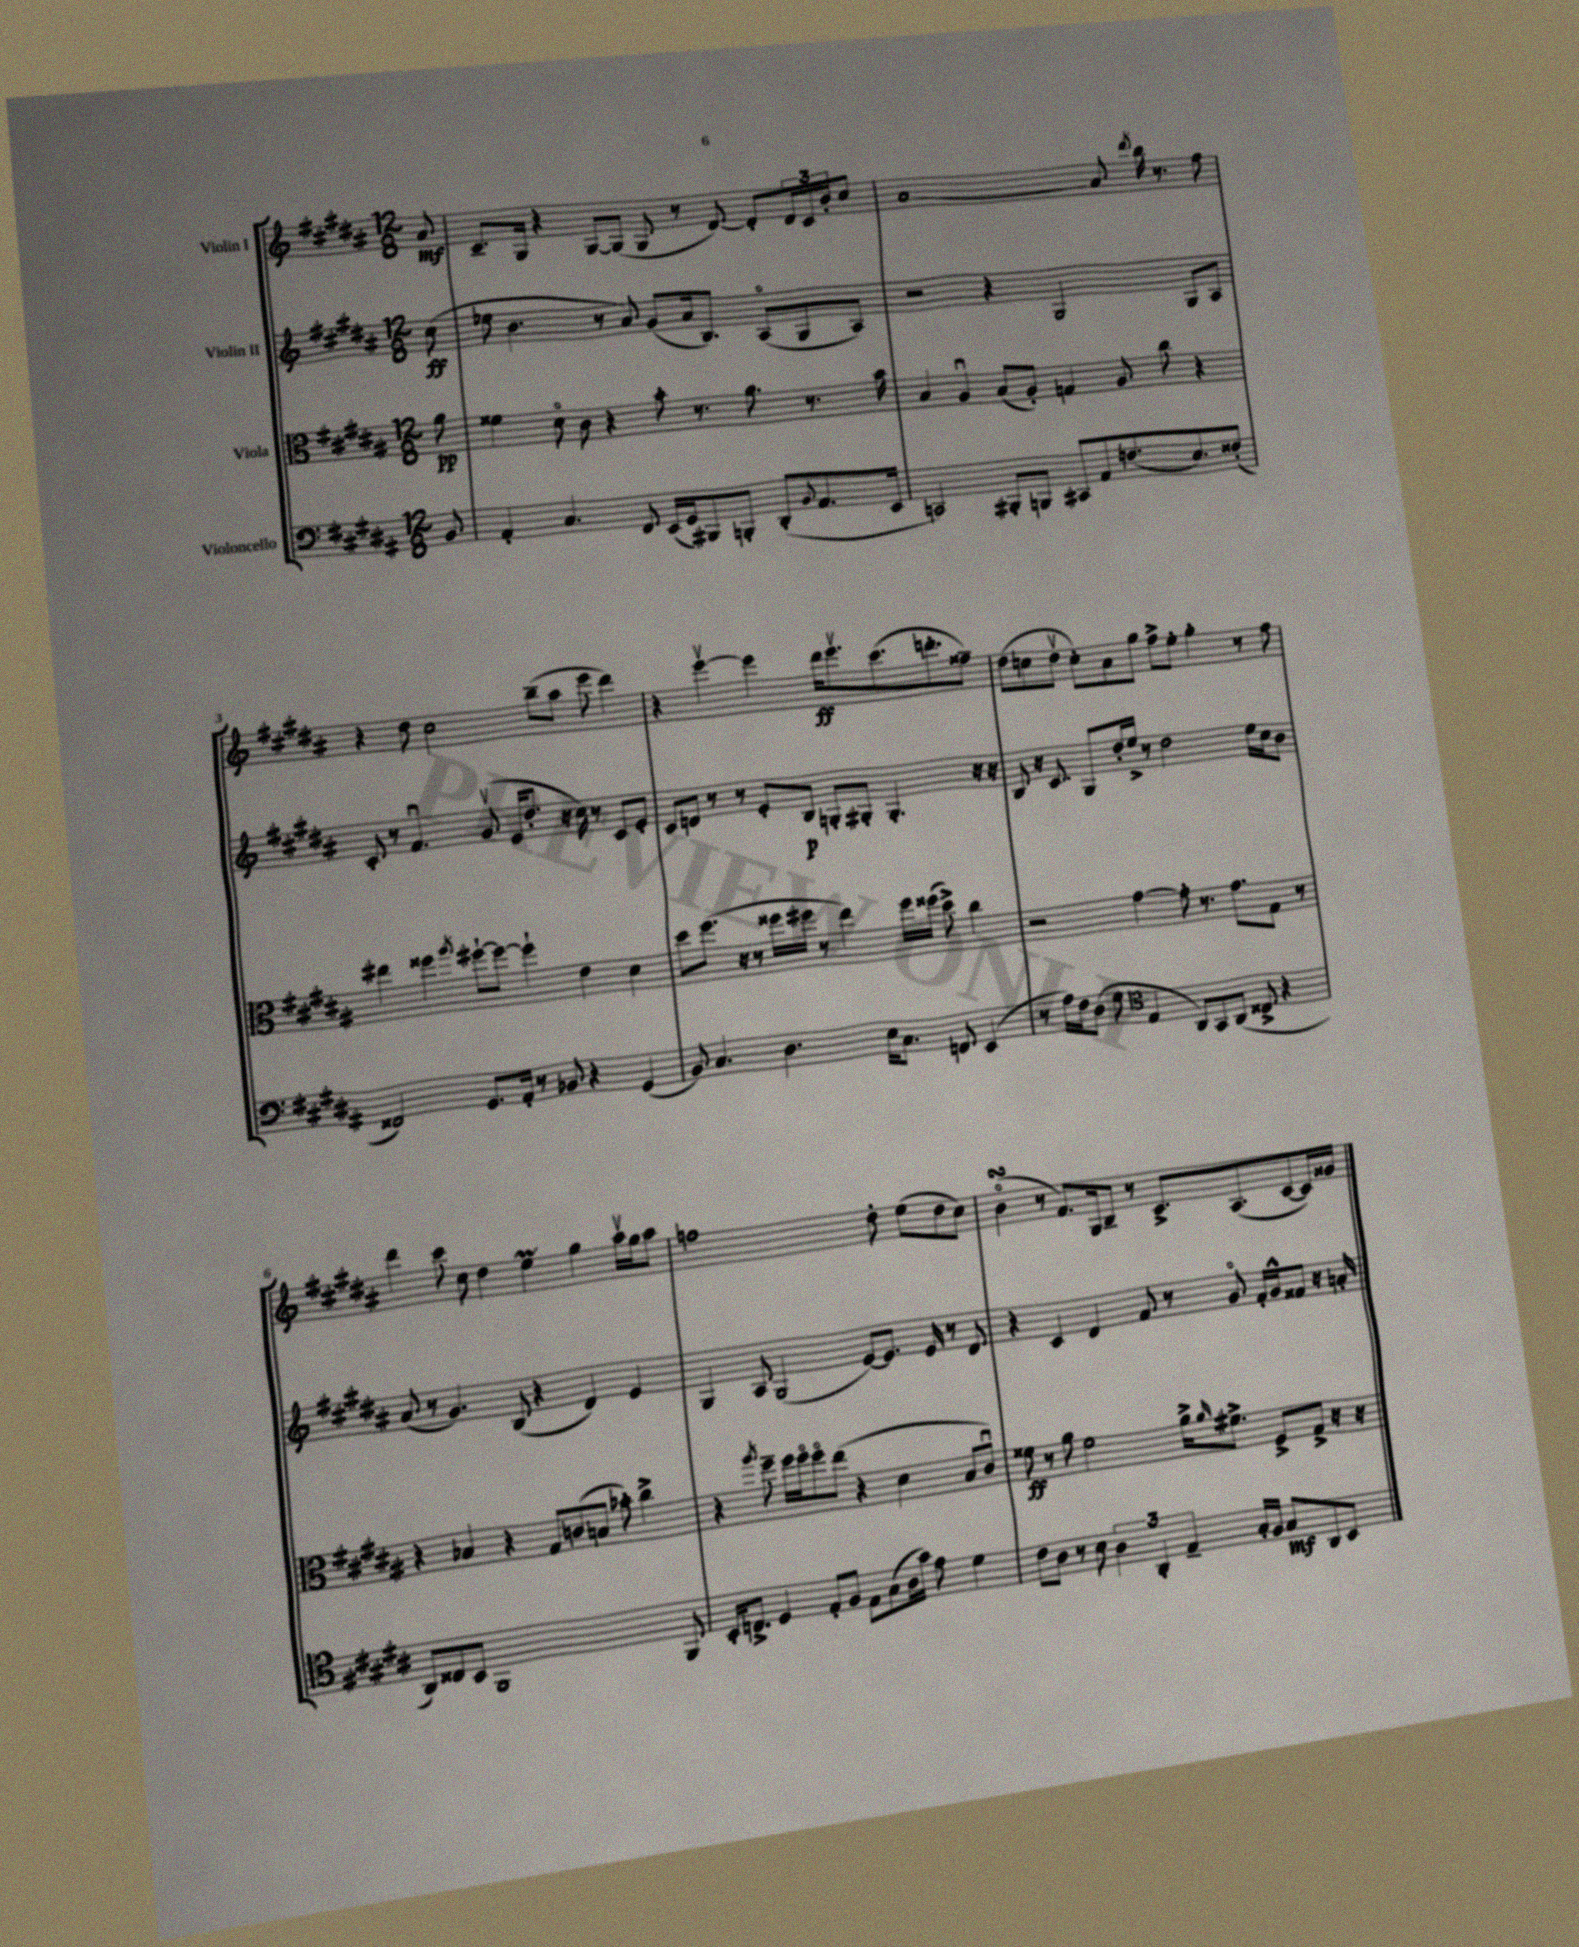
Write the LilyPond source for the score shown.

<<
\new StaffGroup <<
\new Staff = "s0" \with { instrumentName = "Violin I" } {
    \clef treble \key b \major \numericTimeSignature \time 12/8 \partial 8
    ais'8\mf |
    cis'8.-- gis16 r4 gis8~ gis8( gis8 r8 dis'8~) dis'8-. \tuplet 3/2 { dis'16 cis'16 b'16-. } cis''8 |
    ais'1~ ais'8 \acciaccatura { dis'''8 } b''16 r8. fis''8 |
    r4 dis''8 cis''2 b''8--( ais''8 e'''8 dis'''4) |
    r4 e'''4~\upbow e'''4 dis'''16\ff e'''8.\upbow cis'''8.( d'''8.-. fisis''8--) |
    dis''8( c''8 dis''8\upbow c''8-.) ais'8 gis''8 fis''8-> e''8-. gis''4-. r8 fis''8 |
    dis'''4 cis'''8 cis''8 dis''4 e''4\prall gis''4 ais''16\upbow gis''16 ais''8 |
    f''1 dis''8-. e''8( dis''8 cis''8) |
    b'4\flageolet\turn( r8 fis'8.) gis16 b8-- r8 cis'8.-> ais8.( cis'8~ cis'16) gisis'16 \bar "|." |
}
\new Staff = "s1" \with { instrumentName = "Violin II" } {
    \clef treble \key b \major \numericTimeSignature \time 12/8 \partial 8
    cis''8\ff( |
    ees''8 b'4. r8 ais'8) gis'8( ais'16 b8.) ais8\flageolet( gis8 ais8) |
    r2 r4 gis2 gis8 ais8 |
    cis'8-. r8 fis'4.\downbow gis'8\upbow( e'16 dis''8.-. r16 cis''16) r8 cis'8 e'8-. |
    cis'8 d'8 r8 r8 e'8-. b8\p g8-. gis8-. gis4.-. r16 r16 |
    b8 r16 cis'8. gis8 dis''16-. e''16-> r8 dis''2 e''16 cis''16 b'8 |
    ais'8( r8 gis'4.) b8( r4 dis'4) e'4 |
    gis4 ais8 gis2( e'8~) e'8. e'16 r8 dis'8 |
    r4 cis'4 dis'4 fis'8 r8 gis'8\flageolet fis'16-. gis'16-^ fisis'8 r16 a'16-. \bar "|." |
}
\new Staff = "s2" \with { instrumentName = "Viola" } {
    \clef alto \key b \major \numericTimeSignature \time 12/8 \partial 8
    ais'8\pp |
    fisis'4 dis'8\flageolet cis'8 r4 b'8-. r8. ais'8. r8. b'16 |
    b4 ais4\downbow b8( ais8-.) g4 ais8 cis''8 r4 |
    eis''4 fisis''4 \acciaccatura { ais''8 } fis''8~-! fis''8~ fis''4-! e'4 dis'4 |
    dis''8 fis''8.( r16 r8 fisis''16 fis''16 r8 e''4) fis''16 fisis''16( dis''8->) cis''4 |
    r2 gis'4~ gis'8-. r8. gis'8. gis8 r8 |
    r4 bes4 r4 gis8 c'8( b8 bes'8-.) cis''4-> |
    r4 \acciaccatura { ais''8 } fis''8-- fis''16 fis''16\flageolet fis''8\flageolet e''8( r4 dis'4 b8 cis'8\downbow) |
    fisis'8\ff r8 ais'8 fisis'2 ais'16-> \grace { ais'16 } fis'8.-> fis8-> gis8-> r16 r16 \bar "|." |
}
\new Staff = "s3" \with { instrumentName = "Violoncello" } {
    \clef bass \key b \major \numericTimeSignature \time 12/8 \partial 8
    b,8 |
    ais,4-. cis4. fis,8 e,16( gis,16) bis,,8 b,,8-. dis,8-.( \appoggiatura { b,8 } ais,8. e,16 |
    c,2) bis,,8-. b,,8 cis,8 ais,8 f8.( e8.) fisis8-.( |
    fisis,2) gis,8. ais,16-. r8 bes,8 r4 gis,4( |
    b,8) cis4. dis4. e16 cis8. f,8 e,4( |
    r8 ais16) fis16 dis8( gis8 \clef tenor e4 ais,8) gis,8 ais,8( cisis8-> r4 |
    ais,8) cisis8 b,8 fis,1 fis,8 |
    b,16-. c8.-> dis4 e8-. fis8 e8 gis8( ais16 gis'16) e'8 dis'4 |
    cis'8 ais8 r8 b8 \tuplet 3/2 { ais4 ais,4-. e4-- } gis16-. fis16 gis8\mf ais,8 b,8 \bar "|." |
}
>>
>>
